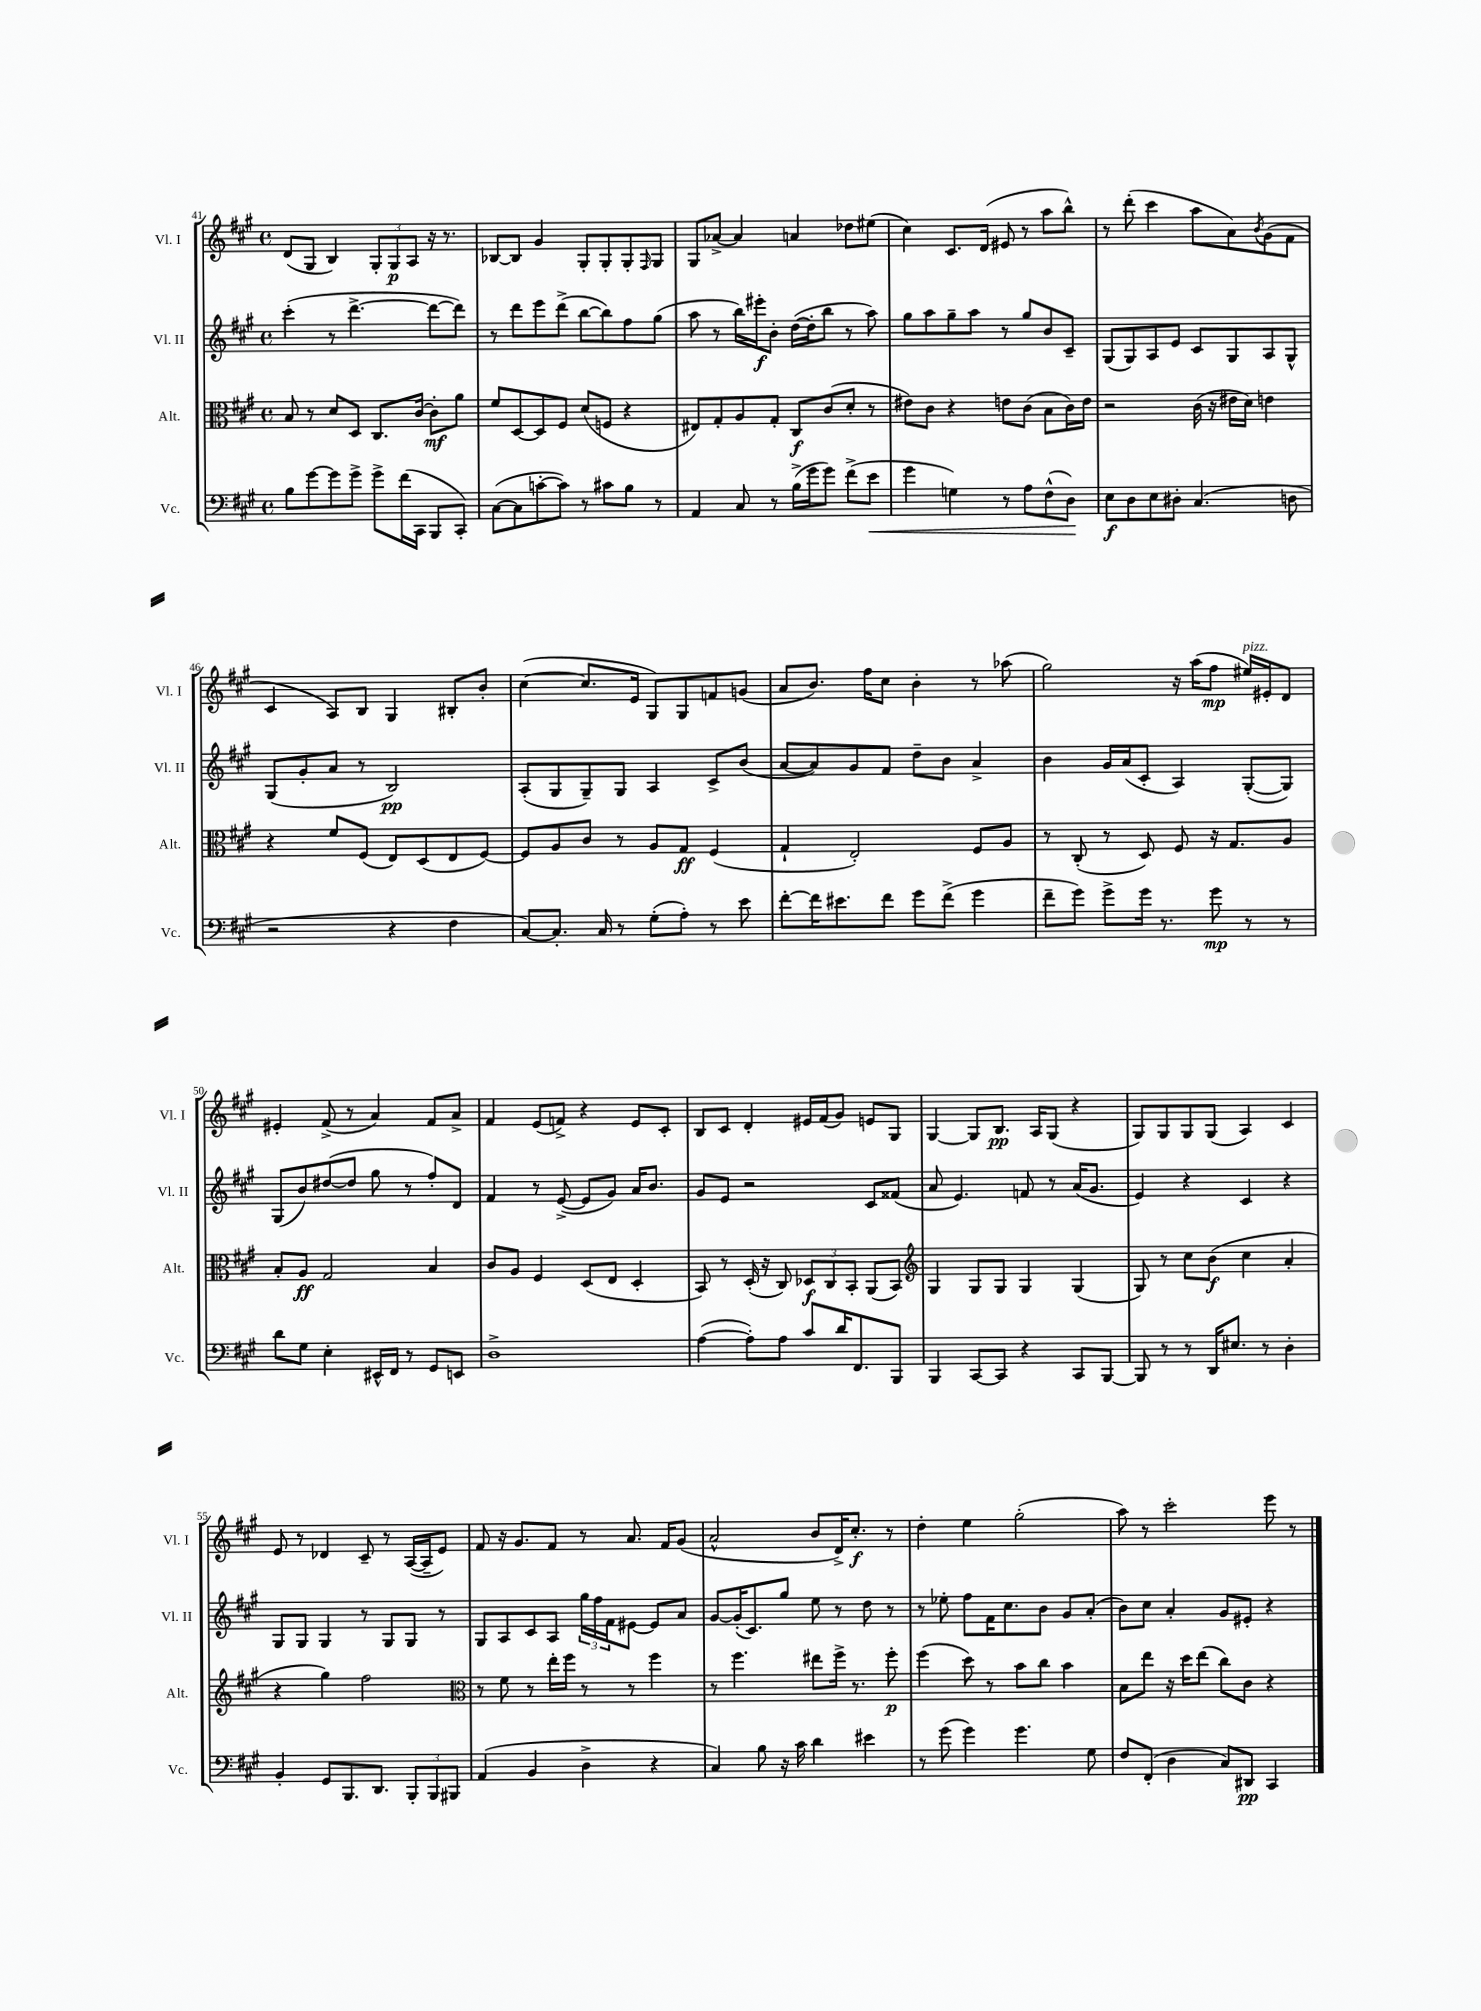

**kern	**dynam	**kern	**dynam	**kern	**dynam	**kern	**dynam
*part4	*part4	*part3	*part3	*part2	*part2	*part1	*part1
*staff4	*staff4	*staff3	*staff3	*staff2	*staff2	*staff1	*staff1
*I"Vc.	*	*I"Alt.	*	*I"Vl. II	*	*I"Vl. I	*
*I'Vc.	*	*I'Alt.	*	*I'Vl. II	*	*I'Vl. I	*
*clefF4	*	*clefC3	*	*clefG2	*	*clefG2	*
*k[f#c#g#]	*	*k[f#c#g#]	*	*k[f#c#g#]	*	*k[f#c#g#]	*
*M4/4	*	*M4/4	*	*M4/4	*	*M4/4	*
*met(c)	*	*met(c)	*	*met(c)	*	*met(c)	*
=41	=41	=41	=41	=41	=41	=41	=41
8B\L	.	8B/	.	(4ccc#'\	.	(8d/L	.
[8g#\	.	8r	.	.	.	8G#/J	.
8g#\]	.	8d/L	.	8r	.	4B/)	.
8g#^\J	.	8D/J	.	[4.ddd^\	.	.	.
8g#^\L	.	8.C#/L	.	.	.	12G#'/L	.
.	.	.	.	.	.	12G#/	p
(16f#\L	.	.	.	.	.	.	.
.	.	.	.	.	.	12A/J	.
16CC#\JJ	.	[16c#/Jk	.	.	.	.	.
8BBB/L	.	8c#'\L]	mf	8ddd\L_	.	16r	.
.	.	.	.	.	.	8.r	.
8CC#'/J)	.	8a\J	.	8ddd\J])	.	.	.
=42	=42	=42	=42	=42	=42	=42	=42
([8C#\L	.	8f#/L	.	8r	.	[8B-X/L	.
8C#\]	.	[8D/	.	8ddd\L	.	8B-/J]	.
[8cn'\	.	8D/]	.	8eee\	.	4g#/	.
8c\J])	.	8F#/J	.	(8ddd^\J	.	.	.
8r	.	(8d/L	.	[8bb\L	.	8G#'/L	.
8c#X\L	.	8Fn/J	.	8bb\])	.	8G#'/	.
8B\J	.	4r	.	8ff#\	.	8G#'/	.
.	.	.	.	.	.	16qqF#/	.
8r	.	.	.	(8gg#\J	.	8G#/J	.
=43	=43	=43	=43	=43	=43	=43	=43
4AA/	.	8E#X/L)	.	8aa\	.	8G#/L	.
.	.	8G#'/	.	8r	.	[8a-X^/J	.
8C#/	.	8A/	.	16bb\LL)	.	4a-/]	.
.	.	.	.	16eee#X'\J	f	.	.
8r	.	8G#'/J	.	8b'\J	.	.	.
(16B^\LL	.	8C#/L	f	([16dd\LL	.	4an/	.
16g#\J	.	.	.	16dd'\J]	.	.	.
8g#\J)	.	(8c#/	.	8bb\J	.	.	.
(8f#^\L	.	8d'/J	.	8r	.	8dd-X\L	.
!	!LO:HP:b	!	!	!	!	!	!
8e\J	<	8r	.	8aa\)	.	(8ee#X\J	.
=44	=44	=44	=44	=44	=44	=44	=44
4g#\	.	8e#X\L)	.	8gg#\L	.	4cc#\)	.
.	.	8c#\J	.	8aa\	.	.	.
4Gn\)	.	4r	.	8gg#~\	.	8.c#/L	.
.	.	.	.	8aa\J	.	.	.
.	.	.	.	.	.	(16d/Jk	.
8r	.	8en\L	.	8r	.	8e#X/	.
8A\L	.	(8c#\J	.	8gg#/L	.	8r	.
(8F#^^\	.	8B\L	.	8b/	.	8aa\L	.
8D\J)	.	16c#\L)	.	8c#~/J	.	8bb^^\J)	.
.	.	16e\JJ	.	.	.	.	.
.	[	.	.	.	.	.	.
=45	=45	=45	=45	=45	=45	=45	=45
8E\L	f	2r	.	(8G#/L	.	8r	.
8D\	.	.	.	8G#/)	.	(8ddd'\	.
8E\	.	.	.	8A/	.	4ccc#\	.
8D#X'\J	.	.	.	8e/J	.	.	.
(4.C#/	.	(16c#\	.	8c#/L	.	8aa\L	.
.	.	16r	.	.	.	.	.
.	.	16e#X\LL	.	8G#/	.	8a\)	.
.	.	16d\JJ)	.	.	.	.	.
.	.	.	.	.	.	8qb/	.
.	.	4en\	.	8A/	.	(8g#\	.
8Dn\	.	.	.	8G#^^/J	.	8f#\J	.
!!LO:LB:g=z
=46	=46	=46	=46	=46	=46	=46	=46
2r	.	4r	.	(8G#/L	.	4c#/	.
.	.	.	.	8g#'/	.	.	.
.	.	8f#/L	.	8a/J	.	8A/L)	.
.	.	(8F#/J	.	8r	.	8B/J	.
4r	.	8E/L)	.	2B/)	pp	4G#/	.
.	.	(8D/	.	.	.	.	.
4F#\	.	8E/	.	.	.	8B#X'/L	.
.	.	[8F#/J)	.	.	.	8b'/J	.
=47	=47	=47	=47	=47	=47	=47	=47
[8C#/L)	.	8F#/L]	.	(8A'/L	.	([4cc#\	.
8.C#'/J]	.	8A/	.	8G#/	.	.	.
.	.	8c#/J	.	8G#~/)	.	8.cc#/L]	.
16C#/	.	.	.	.	.	.	.
8r	.	8r	.	8G#/J	.	.	.
.	.	.	.	.	.	16e/Jk	.
(8G#'\L	.	8A/L	.	4A/	.	8G#/L)	.
8A'\J)	.	8G#/J	ff	.	.	8G#/	.
8r	.	(4F#/	.	8c#^/L	.	8fn/	.
8e\	.	.	.	(8b/J	.	(8gn/J	.
=48	=48	=48	=48	=48	=48	=48	=48
[8f#'\L	.	4G#`/	.	[8a/L	.	8a/L	.
16f#\K]	.	.	.	8a/])	.	8.b/J)	.
8.e#X\	.	.	.	.	.	.	.
.	.	2E'/)	.	8g#/	.	.	.
.	.	.	.	.	.	16ff#\KL	.
8f#\J	.	.	.	8f#/J	.	8cc#\J	.
8g#\L	.	.	.	8dd~\L	.	4b'\	.
(8f#^\J	.	.	.	8b\J	.	.	.
4g#\	.	8F#/L	.	4a^/	.	8r	.
.	.	8A/J	.	.	.	(8aa-X\	.
=49	=49	=49	=49	=49	=49	=49	=49
8f#~\L	.	8r	.	4b\	.	2gg#\)	.
8g#\J)	.	(8C#'/	.	.	.	.	.
8g#^\L	.	8r	.	16g#/LL	.	.	.
.	.	.	.	(16a/J	.	.	.
16g#\Jk	.	8D/)	.	8c#'/J	.	.	.
8.r	.	.	.	.	.	.	.
.	.	8F#/	.	4A/)	.	16r	.
.	.	.	.	.	.	(16aa\KL	.
8g#\	mp	16r	.	.	.	8ff#\J	mp
.	.	8.G#/L	.	.	.	.	.
!	!	!	!	!	!	!LO:TX:a:i:t=pizz.	!
8r	.	.	.	([8G#'/L	.	16ee#X/LL)	.
.	.	.	.	.	.	16e#X'/J	.
8r	.	8A/J	.	8G#/J])	.	8d/J	.
!!LO:LB:g=z
=50	=50	=50	=50	=50	=50	=50	=50
8d\L	.	8B'/L	.	(8G#/L	.	4e#X'/	.
8G#\J	.	8A/J	ff	8b/)	.	.	.
4E'\	.	2G#/	.	([8dd#X/	.	(8f#^/	.
.	.	.	.	8dd#/J]	.	8r	.
16EE#X^^/LL	.	.	.	8gg#\	.	4a/)	.
16FF#/JJ	.	.	.	.	.	.	.
8r	.	.	.	8r	.	.	.
8GG#/L	.	4B/	.	8ff#'/L)	.	8f#/L	.
8EEn/J	.	.	.	8d/J	.	8a^/J	.
=51	=51	=51	=51	=51	=51	=51	=51
1D^	.	8c#/L	.	4f#/	.	4f#/	.
.	.	8A/J	.	.	.	.	.
.	.	4F#/	.	8r	.	(8e/L	.
.	.	.	.	([8e^/	.	8fn^/J)	.
.	.	(8D/L	.	8e/L]	.	4r	.
.	.	8E/J	.	8g#/J)	.	.	.
.	.	4D'/	.	16a/KL	.	8e/L	.
.	.	.	.	8.b/J	.	.	.
.	.	.	.	.	.	8c#'/J	.
=52	=52	=52	=52	=52	=52	=52	=52
([4A\	.	8BB/)	.	8g#/L	.	8B/L	.
.	.	8r	.	8e/J	.	8c#/J	.
8A'\L])	.	(16D'/	.	2r	.	4d'/	.
.	.	16r	.	.	.	.	.
8A\J	.	8C#/)	.	.	.	.	.
8c#/L	.	12D-X/L	f	.	.	16e#X/LL	.
.	.	.	.	.	.	(16f#/J	.
.	.	12C#/	.	.	.	.	.
16d/K	.	.	.	.	.	8g#/J)	.
.	.	12BB'/J	.	.	.	.	.
8.FF#/	.	.	.	.	.	.	.
.	.	(8AA/L	.	8c#/L	.	8en/L	.
8BBB/J	.	8BB/J)	.	(8f##X/J	.	8G#/J	.
=53	=53	=53	=53	=53	=53	=53	=53
*	*	*clefG2	*	*	*	*	*
4BBB/	.	4G#/	.	8a/	.	[4G#/	.
.	.	.	.	4.e/)	.	.	.
[8CC#/L	.	8G#/L	.	.	.	8G#/L]	.
8CC#/J]	.	8G#/J	.	.	.	8.B/J	pp
4r	.	4G#/	.	8fn/	.	.	.
.	.	.	.	.	.	16A/KL	.
.	.	.	.	8r	.	(8G#/J	.
8CC#/L	.	(4G#/	.	(16a/KL	.	4r	.
.	.	.	.	8.g#/J	.	.	.
[8BBB/J	.	.	.	.	.	.	.
=54	=54	=54	=54	=54	=54	=54	=54
8BBB/]	.	8G#/)	.	4e/)	.	8G#/L)	.
8r	.	8r	.	.	.	8G#/	.
8r	.	8cc#\L	.	4r	.	8G#/	.
16DD/KL	.	(8b\J	f	.	.	(8G#/J	.
8.E#X/J	.	.	.	.	.	.	.
.	.	4cc#\	.	4c#/	.	4A/)	.
8r	.	.	.	.	.	.	.
4D'\	.	4a'/	.	4r	.	4c#/	.
!!LO:LB:g=z
=55	=55	=55	=55	=55	=55	=55	=55
4BB'/	.	4r	.	8G#/L	.	8e/	.
.	.	.	.	8G#/J	.	8r	.
8GG#/L	.	4gg#\)	.	4G#/	.	4d-X/	.
8.BBB/	.	.	.	.	.	.	.
.	.	2ff#\	.	8r	.	8c#~/	.
8.DD/J	.	.	.	.	.	.	.
.	.	.	.	8G#/L	.	8r	.
12BBB'/L	.	.	.	8G#/J	.	([16A/LL	.
.	.	.	.	.	.	16A~/J]	.
12BBB/	.	.	.	.	.	.	.
.	.	.	.	8r	.	8e/J)	.
12BBB#X/J	.	.	.	.	.	.	.
=56	=56	=56	=56	=56	=56	=56	=56
*	*	*clefC3	*	*	*	*	*
(4AA/	.	8r	.	8G#/L	.	8f#/	.
.	.	8f#\	.	8A/	.	16r	.
.	.	.	.	.	.	8.g#/L	.
4BB/	.	8r	.	8c#/	.	.	.
.	.	16ee'\LL	.	8A/J	.	8f#/J	.
.	.	16ff#\JJ	.	.	.	.	.
4D^\	.	8r	.	24gg#\LL	.	8r	.
.	.	.	.	24ff#\	.	.	.
.	.	.	.	24f#\J	.	.	.
.	.	8r	.	[8e#X\J	.	8.a/	.
4r	.	4ff#\	.	8e#/L]	.	.	.
.	.	.	.	.	.	16f#/KL	.
.	.	.	.	8a/J	.	(8g#/J	.
=57	=57	=57	=57	=57	=57	=57	=57
4C#/)	.	8r	.	[8g#/L	.	2a^^/	.
.	.	4.ff#\	.	(16g#'/K]	.	.	.
.	.	.	.	8.c#/)	.	.	.
8B\	.	.	.	.	.	.	.
16r	.	.	.	8gg#/J	.	.	.
16c#\	.	.	.	.	.	.	.
4d\	.	8ee#X\L	.	8ee\	.	8b/L	.
.	.	16ff#^\Jk	.	8r	.	16d^/K)	.
.	.	8.r	.	.	.	8.cc#'/J	f
4e#X\	.	.	.	8dd\	.	.	.
.	.	8ff#'\	p	8r	.	8r	.
=58	=58	=58	=58	=58	=58	=58	=58
8r	.	(4ff#\	.	8r	.	4dd'\	.
(8g#\	.	.	.	8ee-X'\	.	.	.
4g#\)	.	8dd\)	.	8ff#\L	.	4ee\	.
.	.	8r	.	16f#\K	.	.	.
.	.	.	.	8.cc#\	.	.	.
4.g#\	.	8b\L	.	.	.	(2gg#'\	.
.	.	8cc#\J	.	8b\J	.	.	.
.	.	4b\	.	8g#/L	.	.	.
8G#\	.	.	.	(8a'/J	.	.	.
=59	=59	=59	=59	=59	=59	=59	=59
8F#/L	.	8B\L	.	8b\L)	.	8aa\)	.
(8FF#'/J	.	8ee\J	.	8cc#\J	.	8r	.
4D\	.	16r	.	4a'/	.	2ccc#'\	.
.	.	16dd\KL	.	.	.	.	.
.	.	(8ee\J	.	.	.	.	.
8C#/L)	.	8cc#\L)	.	8g#/L	.	.	.
8DD#X/J	pp	8c#\J	.	8e#X'/J	.	.	.
4CC#/	.	4r	.	4r	.	8eee\	.
.	.	.	.	.	.	8r	.
==	==	==	==	==	==	==	==
*-	*-	*-	*-	*-	*-	*-	*-
